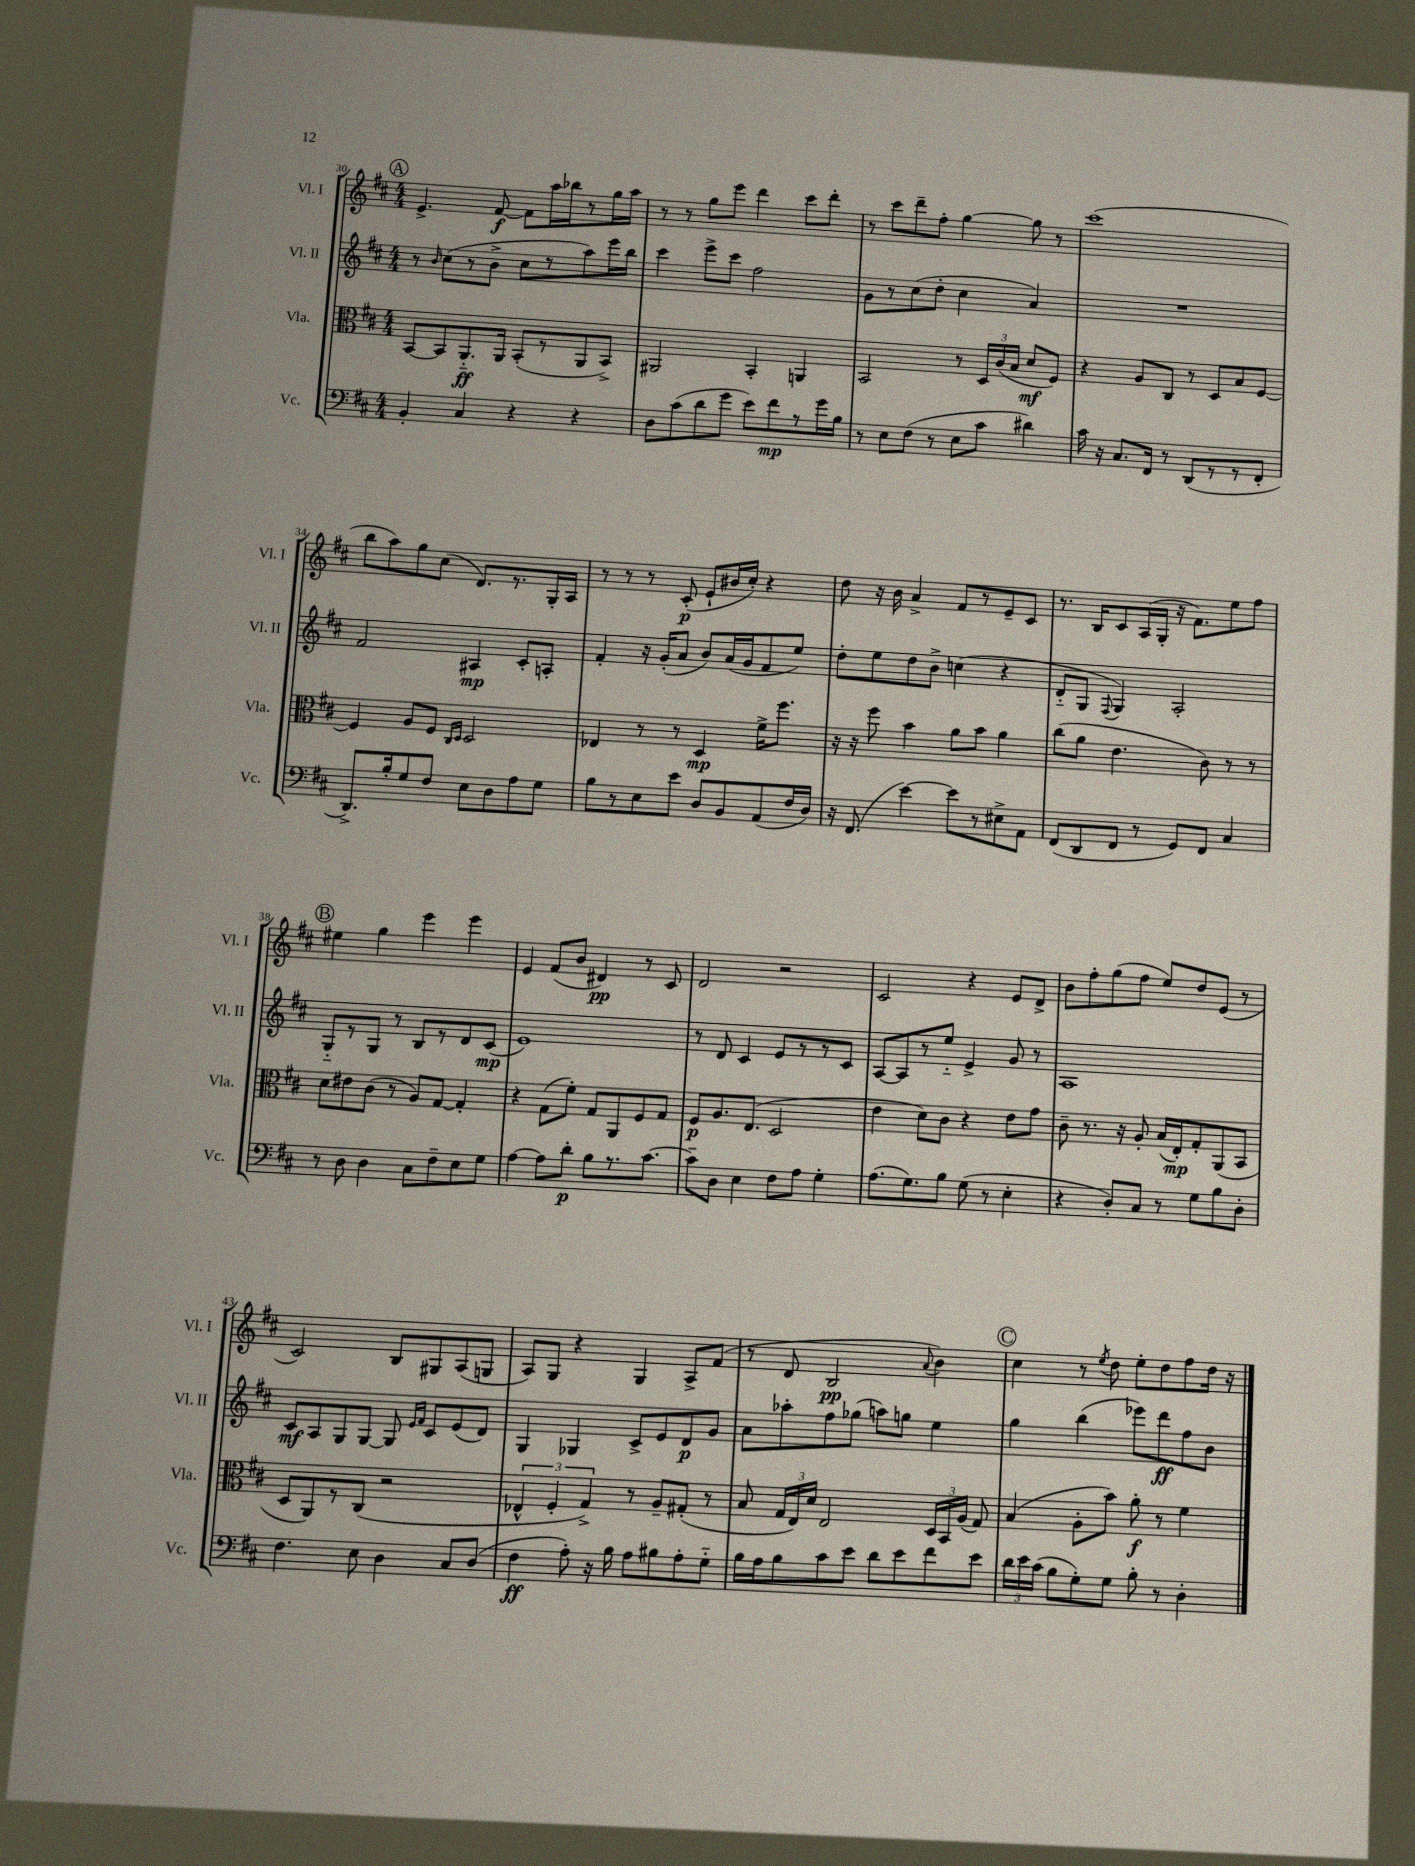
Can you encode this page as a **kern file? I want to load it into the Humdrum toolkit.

**kern	**dynam	**kern	**dynam	**kern	**dynam	**kern	**dynam
*part4	*part4	*part3	*part3	*part2	*part2	*part1	*part1
*staff4	*staff4	*staff3	*staff3	*staff2	*staff2	*staff1	*staff1
*I"Vc.	*	*I"Vla.	*	*I"Vl. II	*	*I"Vl. I	*
*I'Vc.	*	*I'Vla.	*	*I'Vl. II	*	*I'Vl. I	*
*clefF4	*	*clefC3	*	*clefG2	*	*clefG2	*
*k[f#c#]	*	*k[f#c#]	*	*k[f#c#]	*	*k[f#c#]	*
*M4/4	*	*M4/4	*	*M4/4	*	*M4/4	*
!!LO:REH:place=s1:t=A
=30	=30	=30	=30	=30	=30	=30	=30
4BB'/	.	[8BB/L	.	8r	.	4.e^/	.
.	.	.	.	16qqb/	.	.	.
.	.	8BB/]	.	(8cc#\L	.	.	.
4C#/	.	8.AA/	ff	8r	.	.	.
.	.	.	.	8b^\J	.	[8f#/	f
.	.	16AA/Jk	.	.	.	.	.
4r	.	(8BB'/L	.	8cc#\L	.	8f#\L]	.
.	.	8r	.	8r	.	16aa\L	.
.	.	.	.	.	.	16bb-X\J	.
4r	.	8AA/	.	8aa\)	.	8r	.
.	.	8BB^/J)	.	16eee\L	.	16gg\L	.
.	.	.	.	16bb\JJ	.	16aa\JJ	.
=31	=31	=31	=31	=31	=31	=31	=31
8D\L	.	2AA#X/	.	4ccc#\	.	8r	.
(8c#\	.	.	.	.	.	8r	.
8d\	.	.	.	8eee^\L	.	8gg\L	.
8g\J	.	.	.	8ccc#\J	.	8eee\J	.
8e\L)	.	4BB'/	.	2ff#\	.	4ddd\	.
8f#\	mp	.	.	.	.	.	.
8r	.	4AAn/	.	.	.	8ccc#\L	.
16g\L	.	.	.	.	.	8ddd'\J	.
16B\JJ	.	.	.	.	.	.	.
=32	=32	=32	=32	=32	=32	=32	=32
8r	.	2BB/	.	8g\L	.	8r	.
8E\L	.	.	.	8r	.	8ccc#\L	.
(8F#\J	.	.	.	(8cc#\	.	8ddd~\	.
8r	.	.	.	8dd'\J	.	8ff#'\J	.
8E\L	.	8r	.	4cc#\	.	[4gg\	.
8c#\J	.	24D/LL	.	.	.	.	.
.	.	(24c#/	.	.	.	.	.
.	.	24B/JJ	.	.	.	.	.
4d#X\)	.	8d/L	mf	4a/)	.	8gg\]	.
.	.	8F#/J)	.	.	.	8r	.
=33	=33	=33	=33	=33	=33	=33	=33
16c#\	.	4r	.	1r	.	(1ccc#	.
16r	.	.	.	.	.	.	.
8.C#/L	.	.	.	.	.	.	.
.	.	8A/L	.	.	.	.	.
16FF#/Jk	.	.	.	.	.	.	.
8r	.	8C#/J	.	.	.	.	.
(8DD/L	.	8r	.	.	.	.	.
8r	.	8D/L	.	.	.	.	.
8r	.	8B/	.	.	.	.	.
8FF#'/J	.	[8F#/J	.	.	.	.	.
!!LO:LB:g=z
=34	=34	=34	=34	=34	=34	=34	=34
8.DD^/L)	.	4F#/]	.	2f#/	.	8bb\L	.
.	.	.	.	.	.	8aa\)	.
16B'/k	.	.	.	.	.	.	.
8G/	.	8A/L	.	.	.	8gg\	.
8F#/J	.	8F#/J	.	.	.	(8cc#\J	.
.	.	16qqC#/LL	.	.	.	.	.
.	.	16qqD/JJ	.	.	.	.	.
8E\L	.	2D/	.	4A#X/	mp	8.d/L)	.
8D\	.	.	.	.	.	.	.
.	.	.	.	.	.	8.r	.
8A\	.	.	.	8c#'/L	.	.	.
8G\J	.	.	.	8An'/J	.	16G'/L	.
.	.	.	.	.	.	16A/JJ	.
=35	=35	=35	=35	=35	=35	=35	=35
8B\L	.	4E-X/	.	4f#'/	.	8r	.
8r	.	.	.	.	.	8r	.
8E\	.	8r	.	16r	.	8r	.
.	.	.	.	(16g'/KL	.	.	.
8e\J	.	8r	.	8a/J	.	(8c#'/	p
8D/L	.	4D/	mp	8b/L)	.	8e`/L	.
8BB/	.	.	.	(16a/L	.	16b#X/L	.
.	.	.	.	16g/J	.	16cc#'/JJ)	.
(8AA/	.	16f#^\KL	.	8f#/	.	4r	.
.	.	8.ff#\J	.	.	.	.	.
16F#/L	.	.	.	8ee/J)	.	.	.
16D/JJ)	.	.	.	.	.	.	.
=36	=36	=36	=36	=36	=36	=36	=36
16r	.	16r	.	8dd'\L	.	8dd\	.
(8.FF#/	.	16r	.	.	.	.	.
.	.	8ff#\	.	8ee\	.	16r	.
.	.	.	.	.	.	16b\	.
[4e\)	.	4b\	.	8dd\	.	4a^/	.
.	.	.	.	8b^\J	.	.	.
8e\L]	.	8a\L	.	(4ccn\	.	8f#/L	.
8r	.	8b\J	.	.	.	8r	.
8E#X^\	.	4a\	.	4r	.	8e~/	.
8AA\J	.	.	.	.	.	8c#/J	.
=37	=37	=37	=37	=37	=37	=37	=37
(8FF#/L	.	(8cc#\L	.	8d/L	.	8.r	.
8DD/	.	8a\J	.	8G/J	.	.	.
.	.	.	.	.	.	16B/KL	.
.	.	.	.	8qqF#/	.	.	.
8FF#/J	.	4.e\	.	4G/)	.	8c#/	.
8r	.	.	.	.	.	(16A/L	.
.	.	.	.	.	.	16G'/JJ	.
8GG/L)	.	.	.	2A'/	.	16r	.
.	.	.	.	.	.	8.f#\L)	.
8FF#/J	.	8c#\)	.	.	.	.	.
4C#/	.	8r	.	.	.	8ee\	.
.	.	8r	.	.	.	8ff#\J	.
!!LO:LB:g=z
!!LO:REH:place=s1:t=B
=38	=38	=38	=38	=38	=38	=38	=38
8r	.	8d\L	.	8G/L	.	4ee#X\	.
8D\	.	8e#X\	.	8r	.	.	.
4D\	.	(8c#\J	.	8G/J	.	4gg\	.
.	.	8r	.	8r	.	.	.
8C#\L	.	8A/L)	.	8B/L	.	4eee\	.
8F#~\	.	[8G/J	.	8r	.	.	.
8E\	.	4G'/]	.	8d/	.	4eee\	.
8G\J	.	.	.	(8c#/J	mp	.	.
=39	=39	=39	=39	=39	=39	=39	=39
[4A\	.	4r	.	1e)	.	4e/	.
8A\L]	.	(8G\L	.	.	.	(8f#/L	.
8d'\J	p	8f#'\J)	.	.	.	8b/J	.
8B\L	.	8G/L	.	.	.	4d#X/)	pp
8.r	.	8AA/	.	.	.	.	.
.	.	8F#/	.	.	.	8r	.
[8.c#\J	.	.	.	.	.	.	.
.	.	8G/J	.	.	.	8c#/	.
=40	=40	=40	=40	=40	=40	=40	=40
8c#~\L]	.	8F#/L	p	8r	.	2d/	.
8D\J	.	8.A/	.	8d/	.	.	.
4E\	.	.	.	4c#/	.	.	.
.	.	(8.E/J	.	.	.	.	.
8F#\L	.	2D/	.	8e/L	.	2r	.
8A\J	.	.	.	8r	.	.	.
4G'\	.	.	.	8r	.	.	.
.	.	.	.	8c#/J	.	.	.
=41	=41	=41	=41	=41	=41	=41	=41
(8.A\L	.	4e\	.	[8A/L	.	2c#/	.
.	.	.	.	8A/]	.	.	.
8.G\)	.	.	.	.	.	.	.
.	.	8d\L)	.	8r	.	.	.
8B\J	.	8c#\J	.	8ee/J	.	.	.
(8G\	.	4r	.	4e^/	.	4r	.
8r	.	.	.	.	.	.	.
4E'\	.	8e\L	.	8g/	.	8e/L	.
.	.	8g\J	.	8r	.	8d^/J	.
=42	=42	=42	=42	=42	=42	=42	=42
4r	.	8c#~\	.	1A	.	8b\L	.
.	.	8.r	.	.	.	8ff#'\	.
8D'/L)	.	.	.	.	.	(8gg\	.
.	.	16r	.	.	.	.	.
8C#/J	.	8A'/	.	.	.	8ff#\J	.
8r	.	(16B/LL	.	.	.	8ee/L)	.
.	.	16E'/J)	mp	.	.	.	.
8G\L	.	8G'/	.	.	.	8dd/	.
8B\	.	(8AA/	.	.	.	(8e/J	.
8D'\J	.	8BB/J	.	.	.	8r	.
!!LO:LB:g=z
=43	=43	=43	=43	=43	=43	=43	=43
4.F#\	.	8D/L	.	8c#/L	mf	2c#/)	.
.	.	8AA/)	.	8A/	.	.	.
.	.	8r	.	8G/	.	.	.
8E\	.	(8C#/J	.	[8G/J	.	.	.
4D\	.	2r	.	8G/]	.	8B/L	.
.	.	.	.	16qqe/LL	.	.	.
.	.	.	.	16qqf#/JJ	.	.	.
.	.	.	.	8c#/L	.	8G#X/	.
8C#/L	.	.	.	(8e/	.	(8A/	.
(8D/J	.	.	.	8d/J)	.	8Gn/J	.
=44	=44	=44	=44	=44	=44	=44	=44
4F#\	ff	6E-X^^/	.	4G/	.	8A/L)	.
.	.	.	.	.	.	8G/J	.
.	.	6F#'/	.	.	.	.	.
8A'\)	.	.	.	4G-X/	.	4r	.
.	.	6G^/)	.	.	.	.	.
16r	.	.	.	.	.	.	.
16B\	.	.	.	.	.	.	.
8A\L	.	8r	.	8c#^/L	.	4G/	.
8B#X\	.	8A~/L	.	8e/	.	.	.
8A'\	.	(8G#X'/J	.	8d/	p	8A^/L	.
8G\J	.	8r	.	8g/J	.	(8f#/J	.
=45	=45	=45	=45	=45	=45	=45	=45
16B\LL	.	8B/	.	8a\L	.	8r	.
16A\J	.	.	.	.	.	.	.
8B\	.	24G/LL	.	8aa-X'\	.	8d/	.
.	.	24E/)	.	.	.	.	.
.	.	24d/JJ	.	.	.	.	.
8c#\	.	2E/	.	8ff#\	.	2B/	pp
8e\J	.	.	.	(8gg-X\J	.	.	.
8d\L	.	.	.	8aan\L)	.	.	.
8e\	.	.	.	8ggn\J	.	.	.
.	.	.	.	.	.	8qqa/	.
8f#\	.	24D/LL	.	4ee\	.	4b\)	.
.	.	24BB/	.	.	.	.	.
.	.	(24A/JJ	.	.	.	.	.
8e\J	.	8G/)	.	.	.	.	.
!!LO:REH:place=s1:t=C
=46	=46	=46	=46	=46	=46	=46	=46
24d\LL	.	(4B/	.	4gg\	.	4cc#\	.
24e\	.	.	.	.	.	.	.
(24c#\JJ	.	.	.	.	.	.	.
8B\L	.	.	.	.	.	.	.
8G'\)	.	8A'\L	.	(4bb\	.	8r	.
.	.	.	.	.	.	8qee/	.
8G\J	.	8b\J)	.	.	.	8dd\	.
8B'\	.	8a'\	f	8eee-X\L)	.	8ee'\L	.
8r	.	8r	.	8ddd\	ff	8dd\	.
4D'\	.	4f#\	.	8ff#\	.	8ff#\	.
.	.	.	.	8b\J	.	16dd\Jk	.
.	.	.	.	.	.	16r	.
==	==	==	==	==	==	==	==
*-	*-	*-	*-	*-	*-	*-	*-
